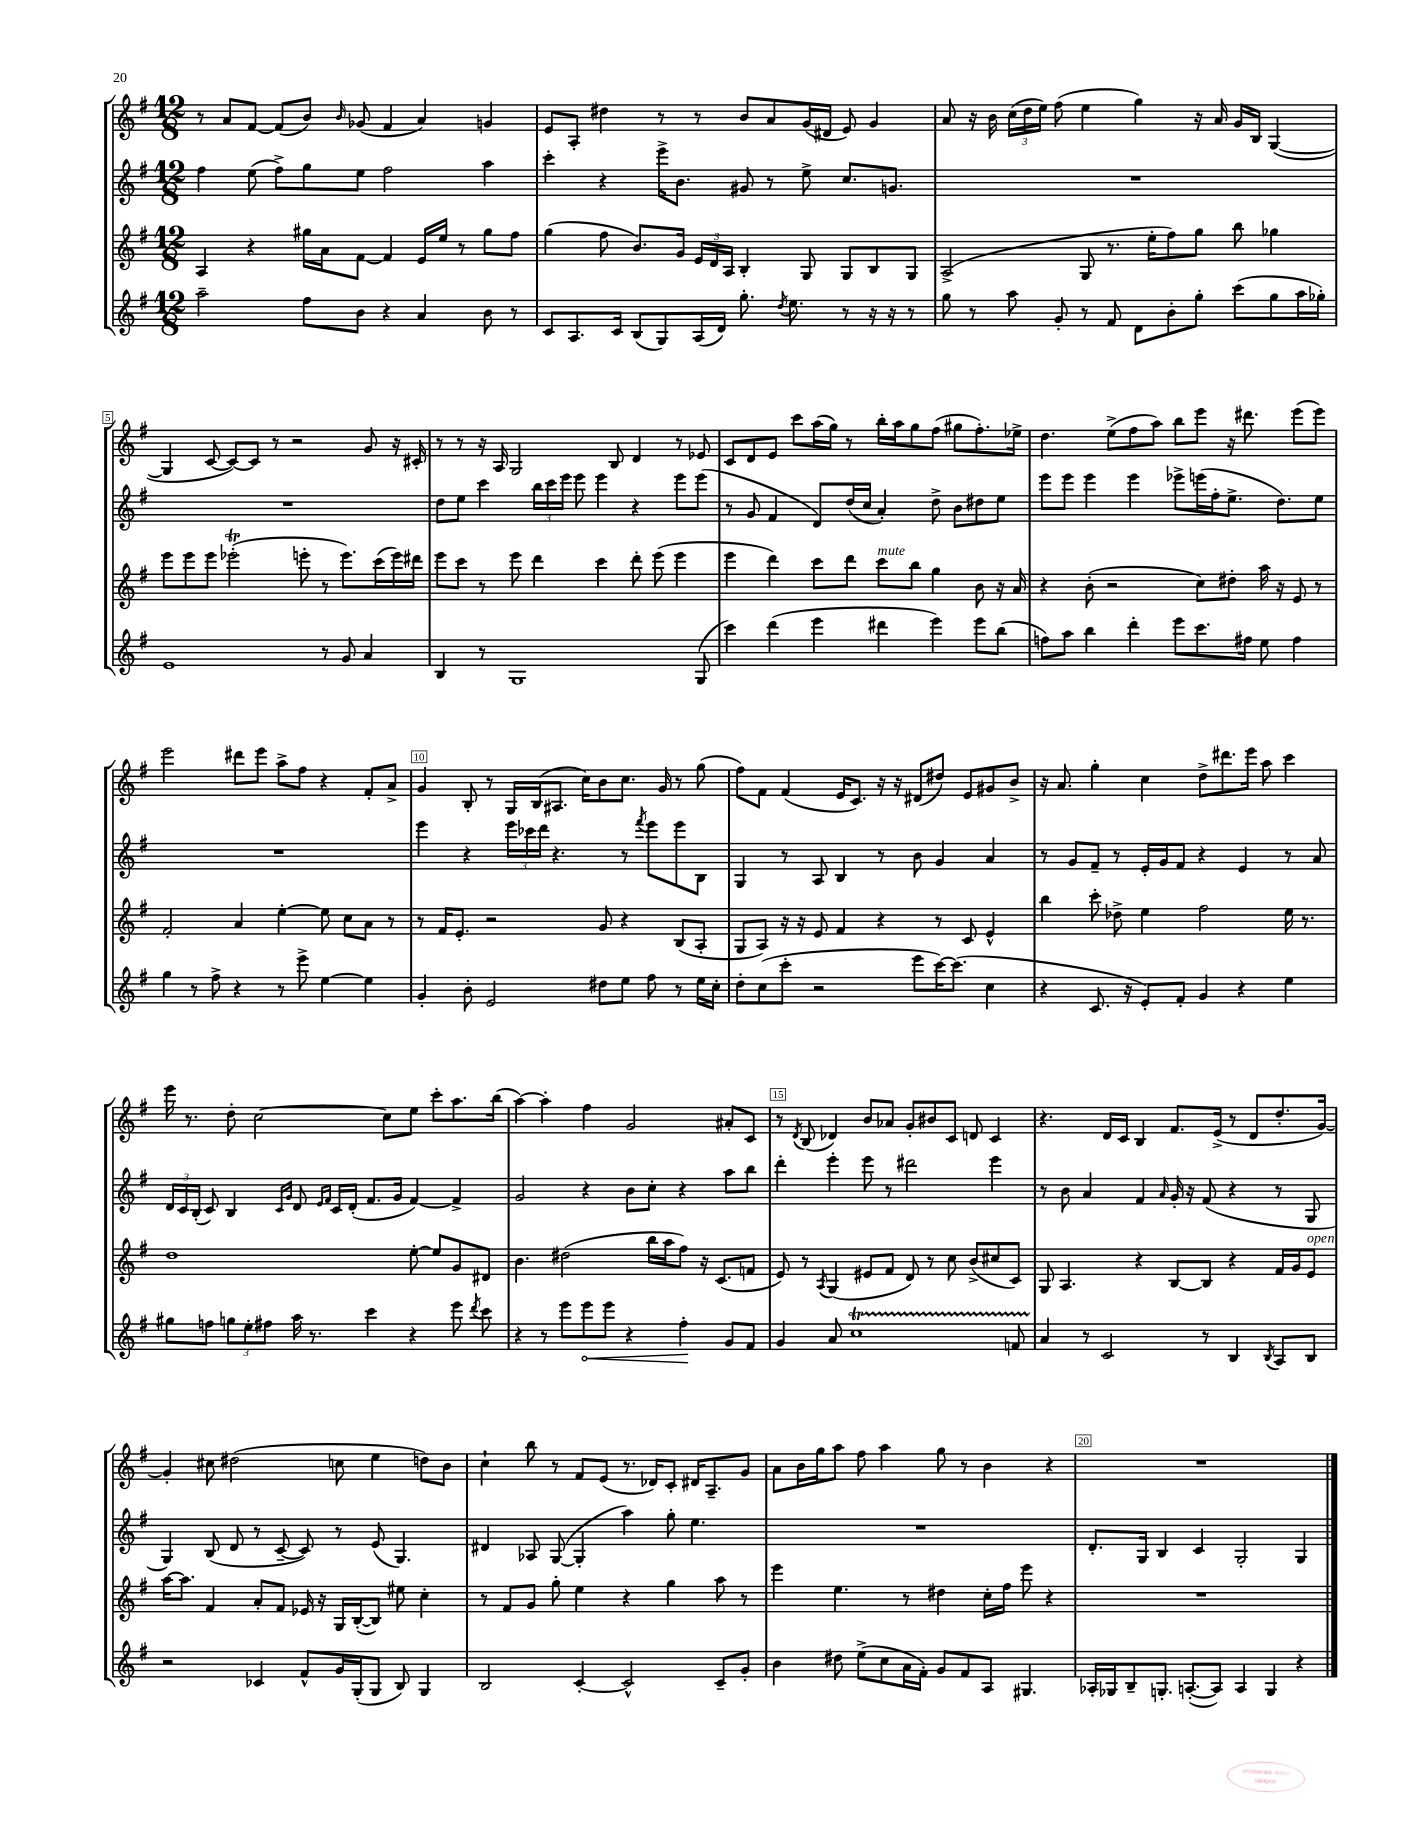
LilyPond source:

<<
\new StaffGroup <<
\new Staff = "s0" {
    \clef treble \key g \major \numericTimeSignature \time 12/8
    \autoBeamOff r8 a'8[ fis'8]~ fis'8[( b'8]) \grace { b'16 } ges'8( fis'4 a'4) g'4 |
    e'8[ a8]-. dis''4 r8 r8 b'8[ a'8 g'16( dis'16] e'8) g'4 |
    a'8 r16 b'16 \tuplet 3/2 { c''16[( d''16 e''16]) } fis''8( e''4 g''4) r16 a'16 g'16[ b16] g4~( |
    g4 c'8~ c'8[~) c'8] r8 r2 g'8 r16 cis'16-. |
    r8 r8 r16 a16 g2 b8 d'4 r8 ees'8 |
    c'8[ d'8 e'8] c'''8[ a''16( g''16]) r8 b''16[-. a''16 g''8 fis''8]( gis''8[ fis''8.-.) ees''16]-> |
    d''4. e''8[->( fis''8 a''8]) b''8[ e'''8] r16 dis'''8. e'''8[( e'''8]) |
    e'''2 dis'''8[ e'''8] a''8[-> fis''8] r4 fis'8[-. a'8]-> |
    g'4 b8-. r8 g16[ b16( ais8.] c''16[) b'8 c''8.] g'16 r8 g''8( |
    fis''8[) fis'8] fis'4( e'16[ c'8.]) r16 r16 dis'8[( dis''8]) e'8[ gis'8 b'8]-> |
    r16 a'8. g''4-. c''4 d''8[-> dis'''8. e'''16] a''8 c'''4 |
    e'''16 r8. d''8-. c''2~ c''8[ e''8] c'''8[-. a''8. b''16]( |
    a''4~) a''4-. fis''4 g'2 ais'8[-. c'8] |
    r8 \acciaccatura { d'8 } b8( des'4) b'8[ aes'8] g'8[-. bis'8 c'8] d'8 c'4 |
    r4. d'16[ c'16] b4 fis'8.[ e'16]->( r8 d'8[ d''8.-. g'16]~) |
    g'4-. cis''8 dis''2( c''8 e''4 d''8[) b'8] |
    c''4-! b''8 r8 fis'8[ e'8]( r8. des'16[) c'8]-. dis'16[ a8.-- g'8] |
    a'8[ b'16 g''16 a''8] fis''8 a''4 g''8 r8 b'4 r4 |
    R1. \bar "|." |
}
\new Staff = "s1" {
    \clef treble \key g \major \numericTimeSignature \time 12/8
    \autoBeamOff fis''4 e''8( fis''8[->) g''8 e''8] fis''2 a''4 |
    c'''4-. r4 e'''16[-> b'8.] gis'8 r8 e''8-> c''8.[ g'8.] |
    R1. |
    R1. |
    d''8[ e''8] c'''4 \tuplet 3/2 { b''16[ c'''16 e'''16] } e'''8 e'''4 r4 e'''8[ e'''8]( |
    r8 g'8 fis'4 d'8[) d''16( c''16] a'4-.) d''8-> b'8[ dis''8 e''8] |
    e'''8[ e'''8] e'''4 e'''4 ees'''8[-> e'''16( fis''16-. e''8.]-> d''8.[) e''8] |
    R1. |
    e'''4 r4 \tuplet 3/2 { e'''16[ ces'''16 d'''16] } r4. r8 \acciaccatura { fis'''8 } e'''8[ e'''8 b8] |
    g4 r8 a8 b4 r8 b'8 g'4 a'4 |
    r8 g'8[ fis'8]-- r8 e'16[-. g'16 fis'8] r4 e'4 r8 a'8 |
    \tuplet 3/2 { d'16[ c'16 b16]-.( } c'8) b4 \grace { c'16[ g'16] } d'8 \grace { e'16[ fis'16] } c'16[ d'16]-.( fis'8.[ g'16] fis'4~) fis'4-> |
    g'2 r4 b'8[ c''8]-. r4 a''8[ b''8] |
    d'''4-. e'''4-. e'''8 r8 dis'''2 e'''4 |
    r8 b'8 a'4 fis'4 \grace { a'16 } g'16-. r16 fis'8( r4 r8 g8 |
    g4) b8( d'8 r8 c'8~-- c'8) r8 e'8( g4.) |
    dis'4 aes8 g8~( g4-. a''4) g''8-. e''4. |
    R1. |
    d'8.[-. g16] b4 c'4 g2-. g4 \bar "|." |
}
\new Staff = "s2" {
    \clef treble \key g \major \numericTimeSignature \time 12/8
    \autoBeamOff a4 r4 gis''16[ a'16 fis'8]~ fis'4 e'16[ e''16] r8 gis''8[ fis''8] |
    g''4( fis''8 b'8.[) g'16] \tuplet 3/2 { e'16[ d'16 a16] } b4-. g8 g8[ b8 g8] |
    a2->( g8 r8. e''16[-. fis''8) g''8] b''8 ges''4 |
    e'''8[ e'''8 e'''8] ees'''2-.\trill( e'''8-. r8 e'''8.[) c'''16( e'''16) dis'''16] |
    e'''8[ c'''8] r8 e'''8 d'''4 c'''4 d'''8-. e'''8( e'''4 |
    e'''4 d'''4) c'''8[ d'''8] c'''8[^\markup { \italic "mute" } b''8] g''4 b'8 r16 a'16 |
    r4 b'8-.( r2 c''8[) dis''8]-. a''16 r16 e'8 r8 |
    fis'2-. a'4 e''4~-. e''8 c''8[ a'8] r8 |
    r8 fis'16[ e'8.]-. r2 g'8 r4 b8[( a8]-. |
    g8[ a8]) r16 r16 e'8 fis'4 r4 r8 c'8 e'4-^ |
    b''4 c'''8-. des''8-> e''4 fis''2 e''16 r8. |
    d''1 e''8~-. e''8[ g'8 dis'8] |
    b'4. dis''2( b''16[ a''16 fis''8]) r16 c'8.[( f'8] |
    e'8) r8 \acciaccatura { a8 } g4( eis'8[ fis'8] d'8) r8 c''8 b'8[->( cis''8 c'8]) |
    g8 a4. r4 b8[~ b8] r4 fis'16[ g'16 e'8]^\markup { \italic "open" } |
    a''16[~ a''8.] fis'4 a'8[-. fis'8] ees'16 r16 g16[ b16~-.( b8]) eis''8 c''4-. |
    r8 fis'8[ g'8] g''8-. e''4 r4 g''4 a''8 r8 |
    e'''4 e''4. r8 dis''4 c''16[-. fis''16] e'''8 r4 |
    R1. \bar "|." |
}
\new Staff = "s3" {
    \clef treble \key g \major \numericTimeSignature \time 12/8
    \autoBeamOff a''2-- fis''8[ b'8] r4 a'4 b'8 r8 |
    c'8[ a8. c'16] b8[( g8) a16( d'16]) g''8.-. \acciaccatura { d''8 } e''8. r8 r16 r16 r8 |
    g''8 r8 a''8 g'8-. r8 fis'8 d'8[ b'8-. g''8]-. c'''8[( g''8 a''16 ges''16]-.) |
    e'1 r8 g'8 a'4 |
    b4 r8 g1 g8( |
    c'''4) d'''4( e'''4 dis'''4 e'''4) e'''8[ b''8]( |
    f''8[) a''8] b''4 d'''4-. e'''8[ c'''8. fis''16] e''8 fis''4 |
    g''4 r8 fis''8-> r4 r8 e'''8-> e''4~ e''4 |
    g'4-. b'8-. e'2 dis''8[ e''8] fis''8 r8 e''16[ c''16]-. |
    d''8[-. c''8( c'''8]-. r2 e'''8[ c'''16~) c'''8.]( c''4 |
    r4 c'8. r16 e'8[-.) fis'8]-. g'4 r4 e''4 |
    gis''8[ f''8] \tuplet 3/2 { g''8[ e''8-. fis''8] } a''16 r8. c'''4 r4 e'''8 \acciaccatura { d'''8 } c'''8 |
    r4 r8 e'''8[ \once \override Hairpin.circled-tip = ##t e'''8\< e'''8] r4 fis''4-.\! g'8[ fis'8] |
    g'4 a'8 c''1\startTrillSpan f'8 |
    a'4\stopTrillSpan r8 c'2 r8 b4 \acciaccatura { b8 } a8[ b8] |
    r2 ces'4 fis'8[-^ g'16 g16-.( g8] b8) g4 |
    b2 c'4~-. c'2-^ c'8[-- g'8]-. |
    b'4 dis''8 e''8[->( c''8 a'16 fis'16]-.) g'8[ fis'8 a8] gis4. |
    aes16[-. ges16 b8-- g8.]-. a8.[~-.( a8]) a4 g4 r4 \bar "|." |
}
>>
>>
\layout { \context { \Score currentBarNumber = #2 \override BarNumber.break-visibility = ##(#f #t #t) barNumberVisibility = #(every-nth-bar-number-visible 5) \override BarNumber.stencil = #(make-stencil-boxer 0.1 0.3 ly:text-interface::print) } }
